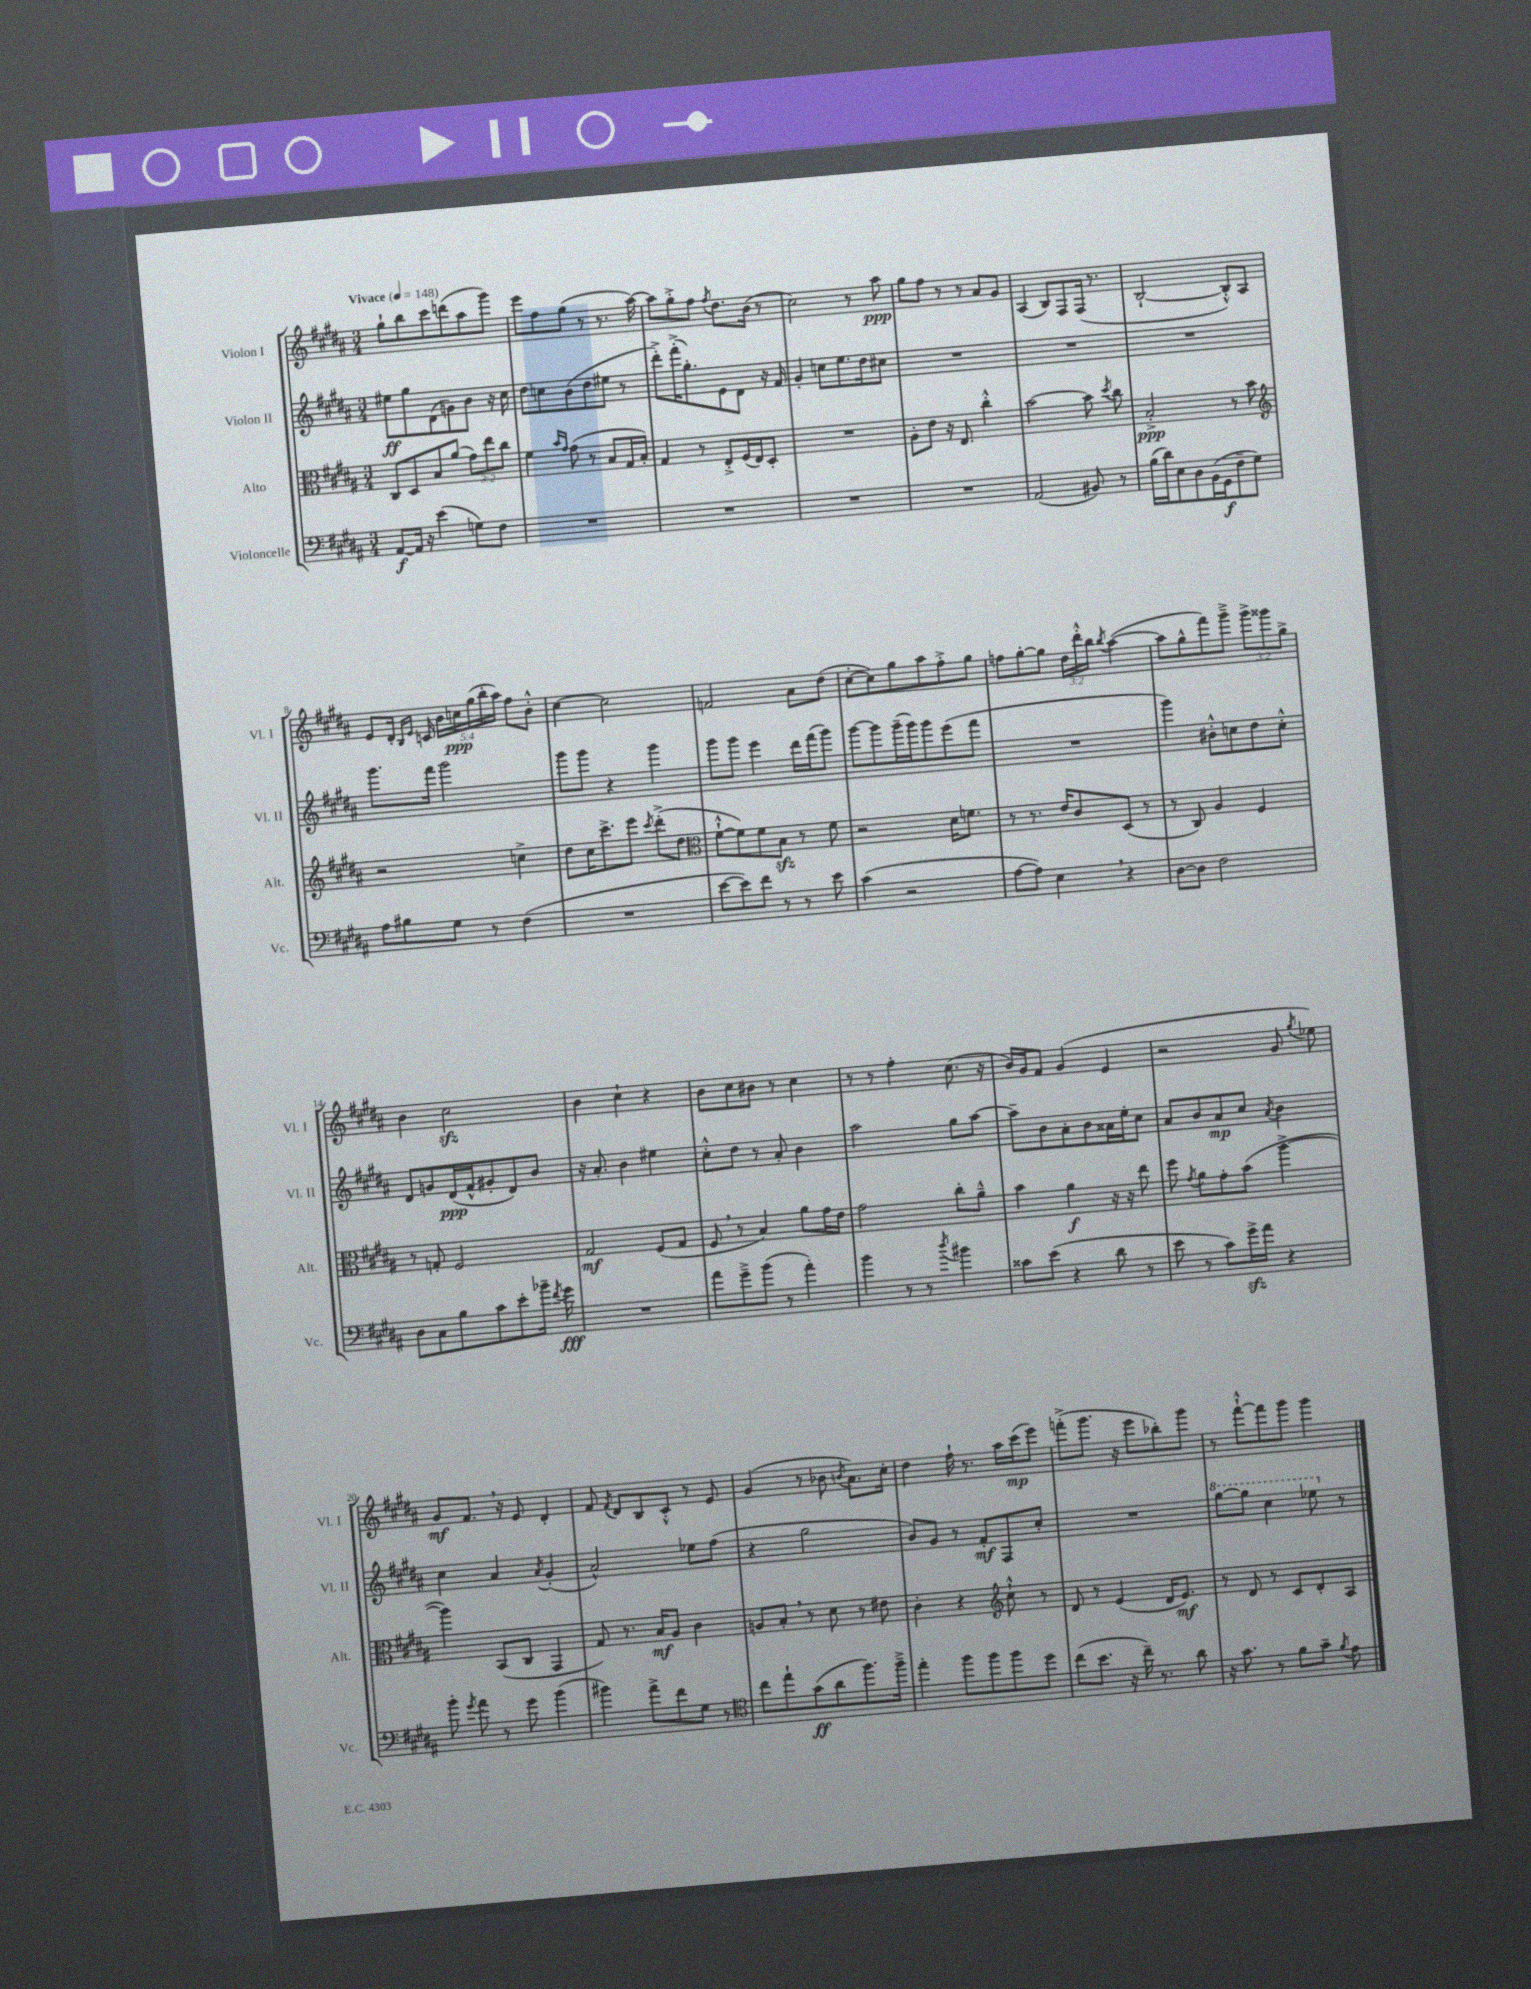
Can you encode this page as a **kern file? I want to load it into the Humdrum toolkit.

**kern	**kern	**kern	**kern
*staff4	*staff3	*staff2	*staff1
*clefF4	*clefC3	*clefG2	*clefG2
*k[f#c#g#d#a#]	*k[f#c#g#d#a#]	*k[f#c#g#d#a#]	*k[f#c#g#d#a#]
*M3/4	*M3/4	*M3/4	*M3/4
*MM148	*MM148	*MM148	*MM148
[8AA#	8C#	8ee#	8gg#`
16AA#]	8D#	8gg#	8bb
16r	.	.	.
(4e	8B	(8d#	8ccc#
.	(8a#	8g)	(8ddd
8G)	12g#)	8b	8aa#
.	12ee	.	.
8F#	.	16r	8ggg#)
.	12cc#	.	.
.	.	16cc#	.
=	=	=	=
2.r	4f#	8dd#	8eee
.	.	8cc	8ff#
.	16qqb	.	.
.	16qqg#	.	.
.	(8g#	(8b	(8gg#
.	8r	8dd#	8r
.	8B	8ee#	8.r
.	16G#	8r	.
.	16B')	.	[16aa#)
=	=	=	=
2.r	4G#	8ddd#'^)	8aa#]
.	.	(16fff#'^	8gg#'^
.	.	8.gg#')	.
.	8r	.	8ff#
.	.	.	8qff#
.	8E'^	8e	8.dd#
.	(16F#	8d#	.
.	16E)	.	(16b
.	8D#'	16r	8r
.	.	16f#	.
=	=	=	=
2.r	2.r	4g#'	2cc#)
.	.	8cc	.
.	.	8.ee	.
.	.	.	8r
.	.	16dd#	.
.	.	8cc#	8aa#
=	=	=	=
2.r	8A#'	2.r	8gg#
.	8e	.	8ff#
.	16r	.	8r
.	8.E	.	.
.	.	.	8r
.	4cc#'^^	.	8a#
.	.	.	8g#
=	=	=	=
(2AA#	[2b	2.r	(4A#
.	.	.	8B)
.	.	.	8F#
8BB#)	8b]	.	(16F#
.	.	.	8.r
.	8qdd#	.	.
8r	8cc#	.	.
=	=	=	=
(16B	2B'^	2.r	[2B`
16d#)	.	.	.
8E	.	.	.
8D#	.	.	.
(16BB	.	.	.
16GG#	.	.	.
8F#~	8r	.	8B'^^])
8G#)	8b	.	8A#
=	=	=	=
*	*clefG2	*	*
8A#	2r	8.ggg#	8e
8B#	.	.	16d#'
.	.	.	16qqB
.	.	.	16qqe
.	.	16fff#	16c
8G#	.	2ggg#	20b
.	.	.	20cc
.	.	.	(20gg#
8r	.	.	.
.	.	.	20bb'
.	.	.	20aa#)
(4F#	4cc^	.	8ff#
.	.	.	8b'^^
=	=	=	=
2.r	8dd#	8ggg#	[4cc#
.	16cc#	8ggg#	.
.	8.ccc#^	.	.
.	.	4r	2cc#]
.	8eee	.	.
.	8qccc#	.	.
.	(8ddd#'^	4ggg#	.
.	8dd#	.	.
=	=	=	=
*	*clefC3	*	*
[8e	[8f#`^^	8ggg#	2f
8e])	8f#])	8ggg#	.
8f#	8f#	4eee	.
8r	8B	.	.
8r	8r	16ddd#	8a#
.	.	(16fff#	.
8e	8f#	8ggg#)	(8dd#
=	=	=	=
(4c#	2r	[8ggg#	[8cc#'
.	.	8ggg#]	8cc#])
2r	.	(16ggg#~	8gg#
.	.	16ggg#)	.
.	.	8ggg#	8aa#
.	16d#	(8eee	8ff#'^
.	8.f	.	.
.	.	8fff#	8gg#
=	=	=	=
[8A#	8r	2.r	8ff
8A#])	8.r	.	[8gg#'
4E	.	.	8gg#]
.	16e	.	.
.	8c#	.	24dd#
.	.	.	24ddd#'^^
.	.	.	24bb
.	.	.	8qbb
4r	(8D#	.	([4aa#
.	8r	.	.
=	=	=	=
[8D#	8r	4ggg#)	8aa#]
8D#]	8C#)	.	8gg#^^
2F#	4A#	8b#'^^	8fff#)
.	.	8cc	8ggg#~^
.	4F#	8dd#	12ggg#^
.	.	.	12ggg##
.	.	8cc'^^	.
.	.	.	12gg#^
=	=	=	=
8D#	8r	8d#	4b
8C#	8G'	8g	.
8B	2F#	(16d#	2cc#
.	.	16f#^^	.
8c#	.	8g#'	.
8e'	.	8d#)	.
16b-~	.	8b	.
8qf#	.	.	.
16g#	.	.	.
=	=	=	=
2.r	2G#	16r	4b
.	.	8.a#'	.
.	.	4b	4cc#`
.	(8F#	4ee#	4r
.	8G#	.	.
=	=	=	=
8a#	8F#	8cc#'^^	8b
8g#~^	8r	8dd#	8cc#
(8b	4B)	8r	8b#
8r	.	8a#'	8r
4a#')	8a#	4b	4cc#
.	16g#	.	.
.	16e	.	.
=	=	=	=
4b	2g#	2aa#	8r
.	.	.	8r
8r	.	.	4ff#'
8r	.	.	.
8qdd#	.	.	.
4b#	8cc#'	8gg#	(8.cc#
.	8a#~^^	[8aa#	.
.	.	.	16r
=	=	=	=
8c##	4b	8aa#~]	16b)
.	.	.	16g#
(8e	.	8b	8f#
4r	4a#	8a#'	(4g#
.	.	8b	.
8d#	16r	16a##	4e
.	16r	16ee'	.
8r	8ee	8cc#	.
=	=	=	=
8e	8ff#	8a#	2r
.	8qg#	.	.
8r	8a#	8b	.
8c#)	8g#'	8a#	.
16g#^	(8b	8cc#	.
16a#	.	.	.
.	.	8qa#	.
4r	[4aa#^	4b	8g#
.	.	.	8qgg#
.	.	.	8ee-)
=	=	=	=
8b'	4aa#])	4cc#	8g#
8qg#	.	.	.
8a#	.	.	8.f#
8r	(8BB	4a#	.
.	.	.	16r
8g#	8C#	.	8e
.	.	8qa#	.
(4b	4GG#	(4g#'	4d#'
=	=	=	=
4b#)	8G#)	2a#^^)	8f#
.	.	.	8qf#
.	8.r	.	8d#
8a#^	.	.	8B
.	16B	.	.
8f#	8A#	.	8c#'^^
8G#	4c#	8ee-	8r
8r	.	(8ff#	8e
=	=	=	=
*clefC4	*	*	*
8cc#	8A	4r	(4g#
8ee`	8B'	.	.
(8g#	8r	2gg#	8r
8a#	8d#	.	8b-
.	.	.	8qb
8.ff#)	8r	.	8.a#)
.	8e#	.	.
16ff#~^	.	.	16cc#'
=	=	=	=
4ee'	4c#'	8b)	4dd#
.	.	8g#	.
8ff#	4r	8r	16ff#`
.	.	.	8.r
8ff#	.	8f#'	.
*	*clefG2	*	*
8ff#	8cc#`^^	8F#	16aa#
.	.	.	(16ccc#
8dd#	8r	8cc#'	8eee)
=	=	=	=
(8cc#	8d#	2.r	(8fff'^
8.b	8r	.	8.ggg#
.	(4e	.	.
16r	.	.	16r
16cc#~)	.	.	8eee
8.r	.	.	.
.	16d#	.	8bb-')
.	8.e)	.	.
8a#	.	.	8ggg#
=	=	=	=
16r	8r	[8ggg#	8r
8.g#	.	.	.
.	8d#	8ggg#]	[8fff#`^^
8r	8r	4ccc#	8fff#]
8f#	8c#	.	8ggg#
8g#~	8d#'	8eee-	4ggg#
8qf#	.	.	.
8e	8A#	8r	.
==	==	==	==
*-	*-	*-	*-
